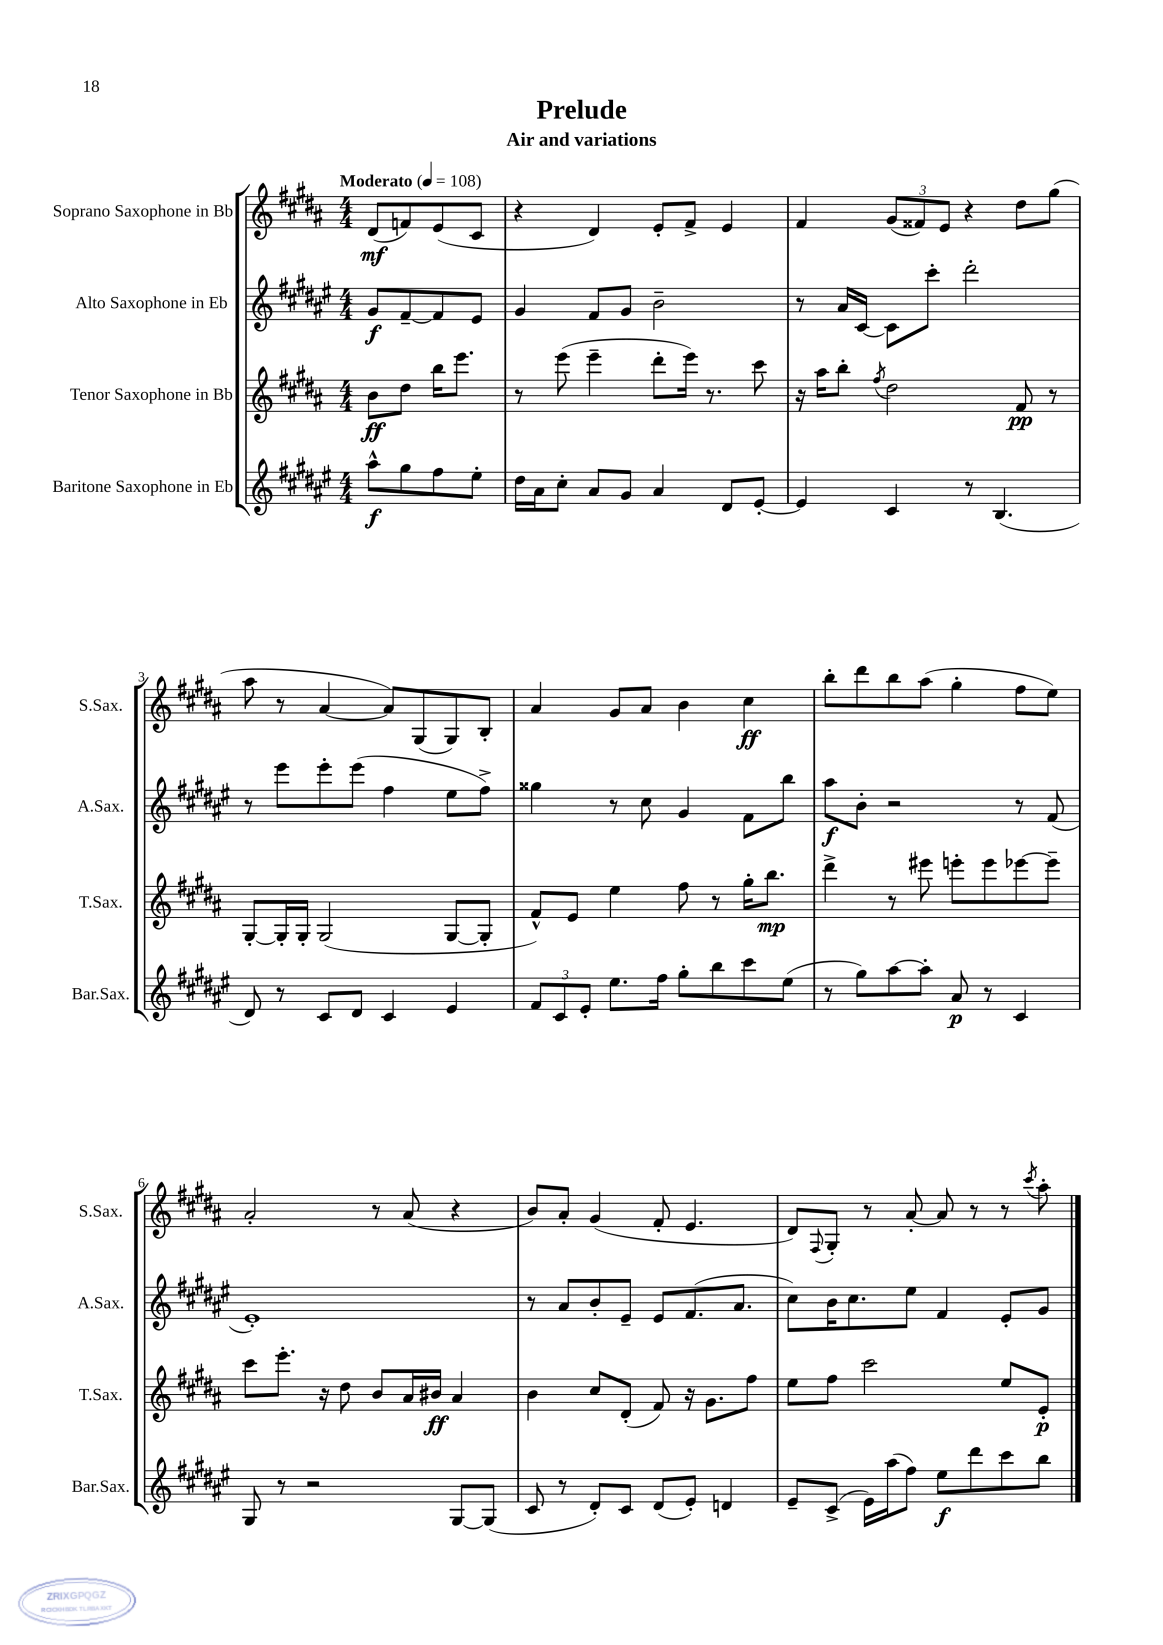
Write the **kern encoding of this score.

**kern	**dynam	**kern	**dynam	**kern	**dynam	**kern	**dynam
*part4	*part4	*part3	*part3	*part2	*part2	*part1	*part1
*staff4	*staff4	*staff3	*staff3	*staff2	*staff2	*staff1	*staff1
*I"Baritone Saxophone in Eb	*	*I"Tenor Saxophone in Bb	*	*I"Alto Saxophone in Eb	*	*I"Soprano Saxophone in Bb	*
*I'Bar.Sax.	*	*I'T.Sax.	*	*I'A.Sax.	*	*I'S.Sax.	*
*clefG2	*	*clefG2	*	*clefG2	*	*clefG2	*
*k[f#c#g#d#a#e#]	*	*k[f#c#g#d#a#]	*	*k[f#c#g#d#a#e#]	*	*k[f#c#g#d#a#]	*
*M4/4	*	*M4/4	*	*M4/4	*	*M4/4	*
*MM108	*	*MM108	*	*MM108	*	*MM108	*
=	=	=	=	=	=	=	=
!	!	!	!	!	!	!LO:TX:a:B:t=Moderato	!
8aa#^^\L	f	8b\L	ff	8g#/L	f	(8d#/L	mf
8gg#\	.	8dd#\J	.	[8f#~/	.	8fn/)	.
8ff#\	.	16bb\KL	.	8f#/]	.	(8e/	.
.	.	8.eee\J	.	.	.	.	.
8ee#'\J	.	.	.	8e#/J	.	8c#/J	.
=1	=1	=1	=1	=1	=1	=1	=1
16dd#\LL	.	8r	.	4g#/	.	4r	.
16a#\J	.	.	.	.	.	.	.
8cc#'\J	.	(8eee\	.	.	.	.	.
8a#/L	.	4eee~\	.	8f#/L	.	4d#/)	.
8g#/J	.	.	.	8g#/J	.	.	.
4a#/	.	8ddd#'\L	.	2b~\	.	8e'/L	.
.	.	16eee\Jk)	.	.	.	8f#^/J	.
.	.	8.r	.	.	.	.	.
8d#/L	.	.	.	.	.	4e/	.
[8e#'/J	.	8ccc#\	.	.	.	.	.
=2	=2	=2	=2	=2	=2	=2	=2
4e#/]	.	16r	.	8r	.	4f#/	.
.	.	16aa#\KL	.	.	.	.	.
.	.	8bb'\J	.	16a#/LL	.	.	.
.	.	.	.	[16c#/JJ	.	.	.
.	.	8qff#/	.	.	.	.	.
4c#/	.	2dd#\	.	8c#\L]	.	(12g#/L	.
.	.	.	.	.	.	12f##X/)	.
.	.	.	.	8ccc#'\J	.	.	.
.	.	.	.	.	.	12e/J	.
8r	.	.	.	2ddd#'\	.	4r	.
(4.B/	.	.	.	.	.	.	.
.	.	8f#/	pp	.	.	8dd#\L	.
.	.	8r	.	.	.	(8gg#\J	.
!!LO:LB:g=z
=3	=3	=3	=3	=3	=3	=3	=3
8d#/)	.	[8G#'/L	.	8r	.	8aa#\	.
8r	.	16G#'/L]	.	8eee#\L	.	8r	.
.	.	16G#'/JJ	.	.	.	.	.
8c#/L	.	(2G#/	.	8eee#'\	.	[4a#/	.
8d#/J	.	.	.	(8eee#\J	.	.	.
4c#/	.	.	.	4ff#\	.	8a#/L])	.
.	.	.	.	.	.	(8G#/	.
4e#/	.	[8G#/L	.	8ee#\L	.	8G#/)	.
.	.	8G#'/J]	.	8ff#^\J)	.	8B'/J	.
=4	=4	=4	=4	=4	=4	=4	=4
12f#/L	.	8f#^^/L)	.	4gg##X\	.	4a#/	.
12c#/	.	.	.	.	.	.	.
.	.	8e/J	.	.	.	.	.
12e#'/J	.	.	.	.	.	.	.
8.ee#\L	.	4ee\	.	8r	.	8g#/L	.
.	.	.	.	8cc#\	.	8a#/J	.
16ff#\Jk	.	.	.	.	.	.	.
8gg#'\L	.	8ff#\	.	4g#/	.	4b\	.
8bb\	.	8r	.	.	.	.	.
8ccc#\	.	16gg#'\KL	.	8f#\L	.	4cc#\	ff
.	.	8.bb\J	mp	.	.	.	.
(8ee#\J	.	.	.	8bb\J	.	.	.
=5	=5	=5	=5	=5	=5	=5	=5
8r	.	4ddd#^\	.	8aa#\L	f	8bb'\L	.
8gg#\L)	.	.	.	8b'\J	.	8ddd#\	.
[8aa#\	.	8r	.	2r	.	8bb\	.
8aa#'\J]	.	8eee#X\	.	.	.	(8aa#\J	.
8a#/	p	8eeen'\L	.	.	.	4gg#'\	.
8r	.	8eee\	.	.	.	.	.
4c#/	.	[8eee-X\	.	8r	.	8ff#\L	.
.	.	8eee-~\J]	.	(8f#/	.	8ee\J)	.
!!LO:LB:g=z
=6	=6	=6	=6	=6	=6	=6	=6
8G#/	.	8ccc#\L	.	1e#')	.	2a#'/	.
8r	.	8.eee'\J	.	.	.	.	.
2r	.	.	.	.	.	.	.
.	.	16r	.	.	.	.	.
.	.	8dd#\	.	.	.	.	.
.	.	8b/L	.	.	.	8r	.
.	.	16a#/L	.	.	.	(8a#/	.
.	.	16b#X/JJ	ff	.	.	.	.
[8G#/L	.	4a#/	.	.	.	4r	.
(8G#/J]	.	.	.	.	.	.	.
=7	=7	=7	=7	=7	=7	=7	=7
8c#/	.	4b\	.	8r	.	8b/L)	.
8r	.	.	.	8a#/L	.	8a#'/J	.
8d#'/L)	.	8cc#/L	.	8b'/	.	(4g#/	.
8c#/J	.	(8d#'/J	.	8e#~/J	.	.	.
(8d#/L	.	8f#/)	.	8e#/L	.	8f#'/	.
8e#'/J)	.	16r	.	(8.f#/	.	4.e/	.
.	.	8.g#\L	.	.	.	.	.
4dn/	.	.	.	.	.	.	.
.	.	.	.	8.a#/J	.	.	.
.	.	8ff#\J	.	.	.	.	.
=8	=8	=8	=8	=8	=8	=8	=8
8e#~/L	.	8ee\L	.	8cc#\L)	.	8d#/L)	.
.	.	.	.	.	.	8qqF#/	.
(8c#^/J	.	8ff#\J	.	16b\K	.	8G#'/J	.
.	.	.	.	8.cc#\	.	.	.
16e#\LL)	.	2ccc#\	.	.	.	8r	.
(16aa#\J	.	.	.	.	.	.	.
8ff#\J)	.	.	.	8ee#\J	.	[8a#'/	.
8ee#\L	f	.	.	4f#/	.	8a#/]	.
8ddd#\	.	.	.	.	.	8r	.
8ccc#\	.	8ee/L	.	8e#'/L	.	8r	.
.	.	.	.	.	.	8qccc#/	.
8bb\J	.	8e'/J	p	8g#/J	.	8aa#'\	.
==	==	==	==	==	==	==	==
*-	*-	*-	*-	*-	*-	*-	*-
